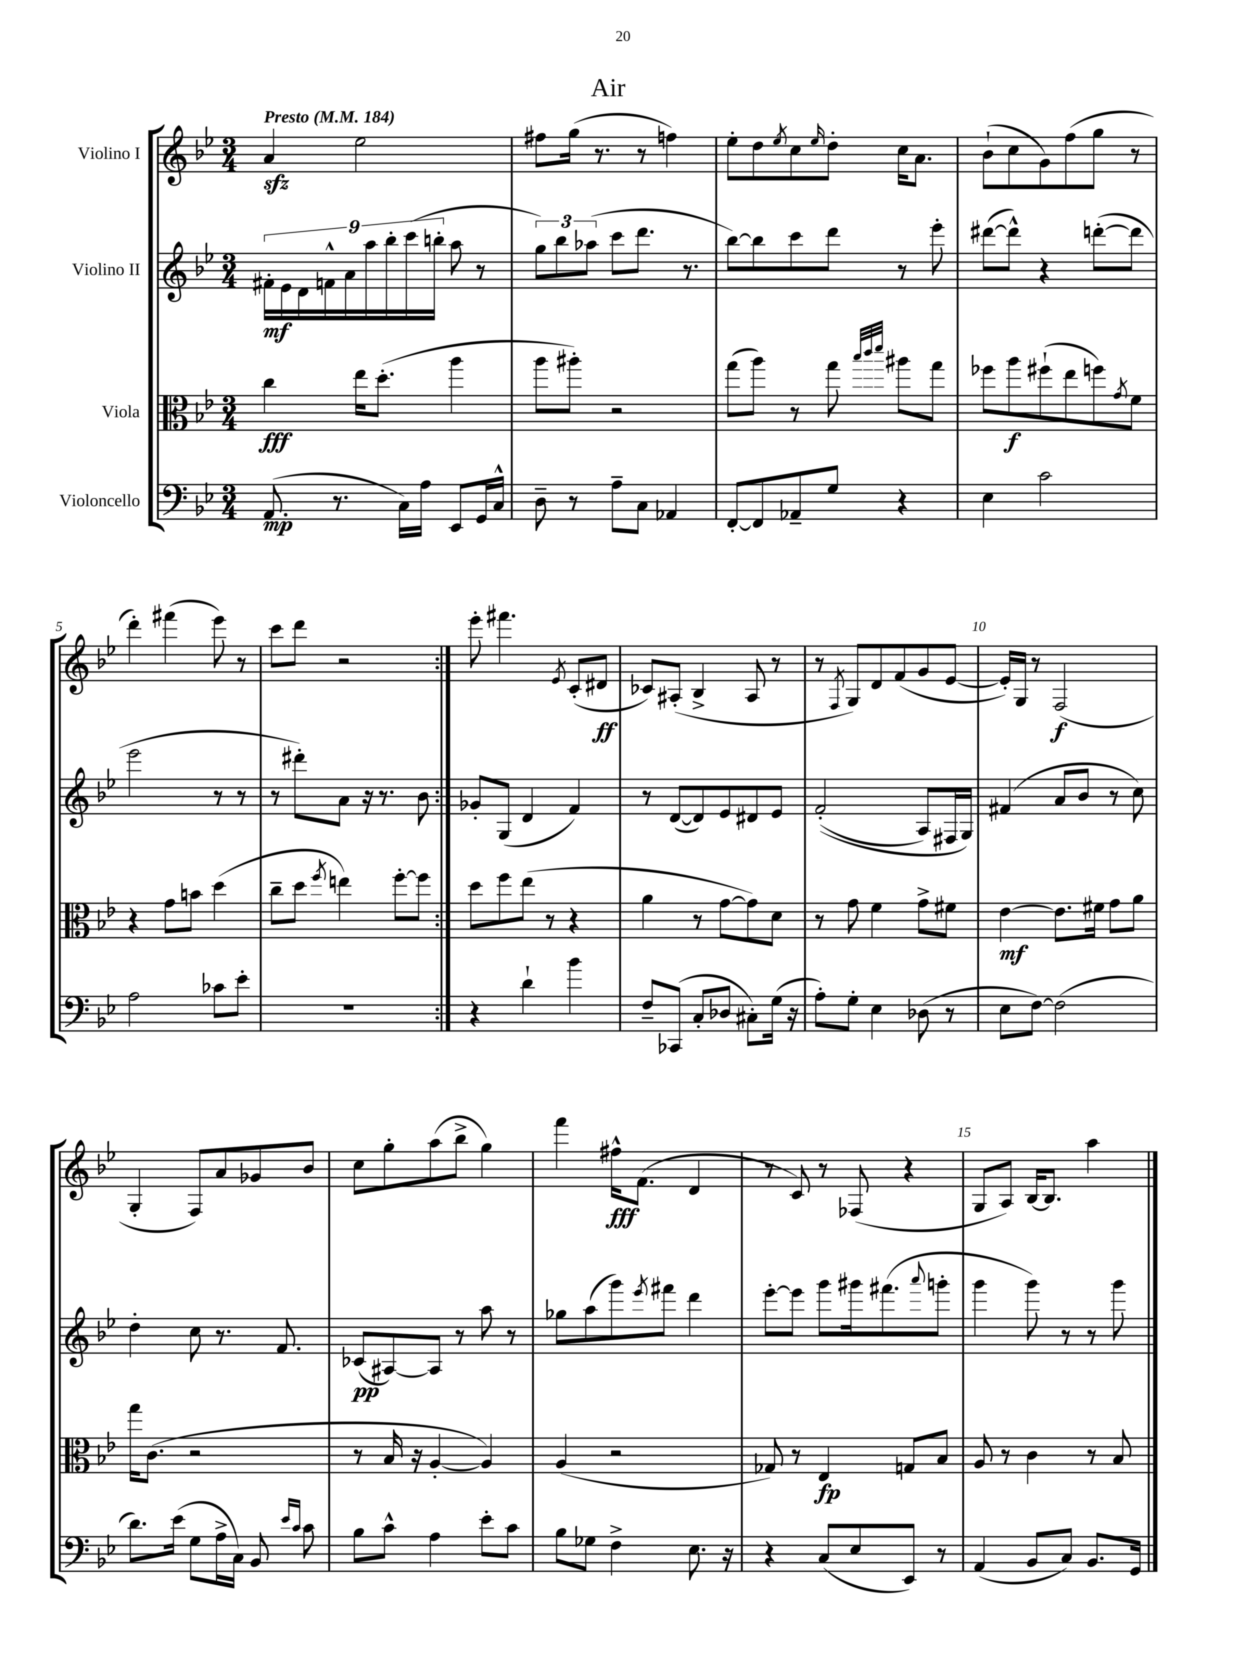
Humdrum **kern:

**kern	**kern	**kern	**kern
*staff4	*staff3	*staff2	*staff1
*clefF4	*clefC3	*clefG2	*clefG2
*k[b-e-]	*k[b-e-]	*k[b-e-]	*k[b-e-]
*M3/4	*M3/4	*M3/4	*M3/4
*MM184	*MM184	*MM184	*MM184
(8.AA	4cc	18f#'	4a
.	.	18e-	.
.	.	18d	.
.	.	18f^^	.
8.r	.	.	.
.	.	18a	.
.	16ee-	.	2ee-
.	.	18aa	.
.	(8.dd'	.	.
.	.	18bb-'	.
16C)	.	.	.
.	.	(18ccc	.
16A	.	.	.
.	.	18bb'	.
8EE-	4aa	8aa	.
16GG	.	8r	.
16C^^	.	.	.
=	=	=	=
8D~	8aa	12gg)	8ff#
.	.	12bb-	.
8r	8aa#')	.	(16gg
.	.	(12aa-	.
.	.	.	8.r
8A~	2r	8ccc	.
8C	.	8.ddd	8r
4AA-	.	.	4ff)
.	.	8.r	.
=	=	=	=
[8FF'	(8gg	[8bb-)	8ee-'
8FF]	8aa)	8bb-]	8dd
.	.	.	8qee-
8AA-~	8r	8ccc	8cc
.	.	.	16qqee-
8G	8gg	8ddd	8dd'
.	32qqbb-	.	.
.	32qqccc	.	.
.	32qqddd	.	.
4r	8aa#	8r	16cc
.	.	.	8.a
.	8gg	8eee-'	.
=	=	=	=
4E-	8ff-	([8ddd#	(8b-`
.	8aa	8ddd#^^])	8cc
2c	(8ff#`	4r	8g)
.	8ee-	.	(8ff
.	8ff)	([8ddd'	8gg
.	8qg	.	.
.	8f	8ddd]	8r
=	=	=	=
2A	4r	2eee-	4ddd')
.	8g	.	(4fff#
.	8b	.	.
8c-	(4dd	8r	8eee-)
8e-'	.	8r	8r
=	=	=	=
2.r	8cc~	8r	8ccc
.	8dd	8ddd#')	8ddd
.	8qff	.	.
.	4ee)	8a	2r
.	.	16r	.
.	.	8.r	.
.	[8ff'	.	.
.	8ff]	8b-	.
=:|!	=:|!	=:|!	=:|!
4r	8dd	8g-'	8eee-'
.	8ff	(8G	4.fff#
4d`	(8ee-	4d	.
.	8r	.	.
.	.	.	8qe-
4b-	4r	4f)	(8c'
.	.	.	8d#
=	=	=	=
8F~	4a	8r	8c-)
(8CC-	.	([8d	(8A#'
8C'	8r	8d])	4B-^
8D-	[8g	8e-	.
8C#')	8g])	8d#	8A#
(16G	8d	8e-	8r
16r	.	.	.
=	=	=	=
8A')	8r	&((2f'	8r
.	.	.	8qF
8G'	8g	.	8G)
4E-	4f	.	8d
.	.	.	(8f
(8D-	8g^	8A)	8g
8r	8f#	16F#	[8e-
.	.	16G&)	.
=	=	=	=
8E-	[4e-	(4f#	16e-'])
.	.	.	16G
[8F)	.	.	8r
(2F]	8.e-]	8a	(2F
.	.	8b-	.
.	16f#	.	.
.	8g	8r	.
.	8a	8cc)	.
=	=	=	=
8.d)	16gg	4dd'	4G'
.	(8.c	.	.
(16e-	.	.	.
8G	2r	8cc	8F)
16A^	.	8.r	8a
16C)	.	.	.
8BB-	.	.	8g-
.	.	8.f	.
16qqe-	.	.	.
16qqc	.	.	.
8c	.	.	8b-
=	=	=	=
8B-	8r	(8c-	8cc
8c^^	16B-	[8A#)	8gg'
.	16r	.	.
4A	[4A'	8A#]	(8aa
.	.	8r	8bb-^
8e-'	4A])	8aa	4gg)
8c	.	8r	.
=	=	=	=
8B-	(4A	8gg-	4fff
8G-	.	(8aa	.
4F^	2r	8ggg)	16ff#^^
.	.	.	(8.f
.	.	8qeee-	.
.	.	8fff#	.
8.E-	.	4ddd	4d
16r	.	.	.
=	=	=	=
4r	8G-)	[8eee-'	8r
.	8r	8eee-]	8c)
(8C	4E-	8ggg	8r
8E-	.	16ggg#	(8F-
.	.	(8.fff#	.
8EE-)	8G	.	4r
.	.	8qqaaa	.
8r	8B-	8ggg'	.
=	=	=	=
(4AA	8A	4ggg	8G
.	8r	.	8A)
8BB-	4c	8ggg)	[16B-
.	.	.	8.B-]
8C)	.	8r	.
8.BB-	8r	8r	4aa
.	8B-	8ggg	.
16GG	.	.	.
==	==	==	==
*-	*-	*-	*-
